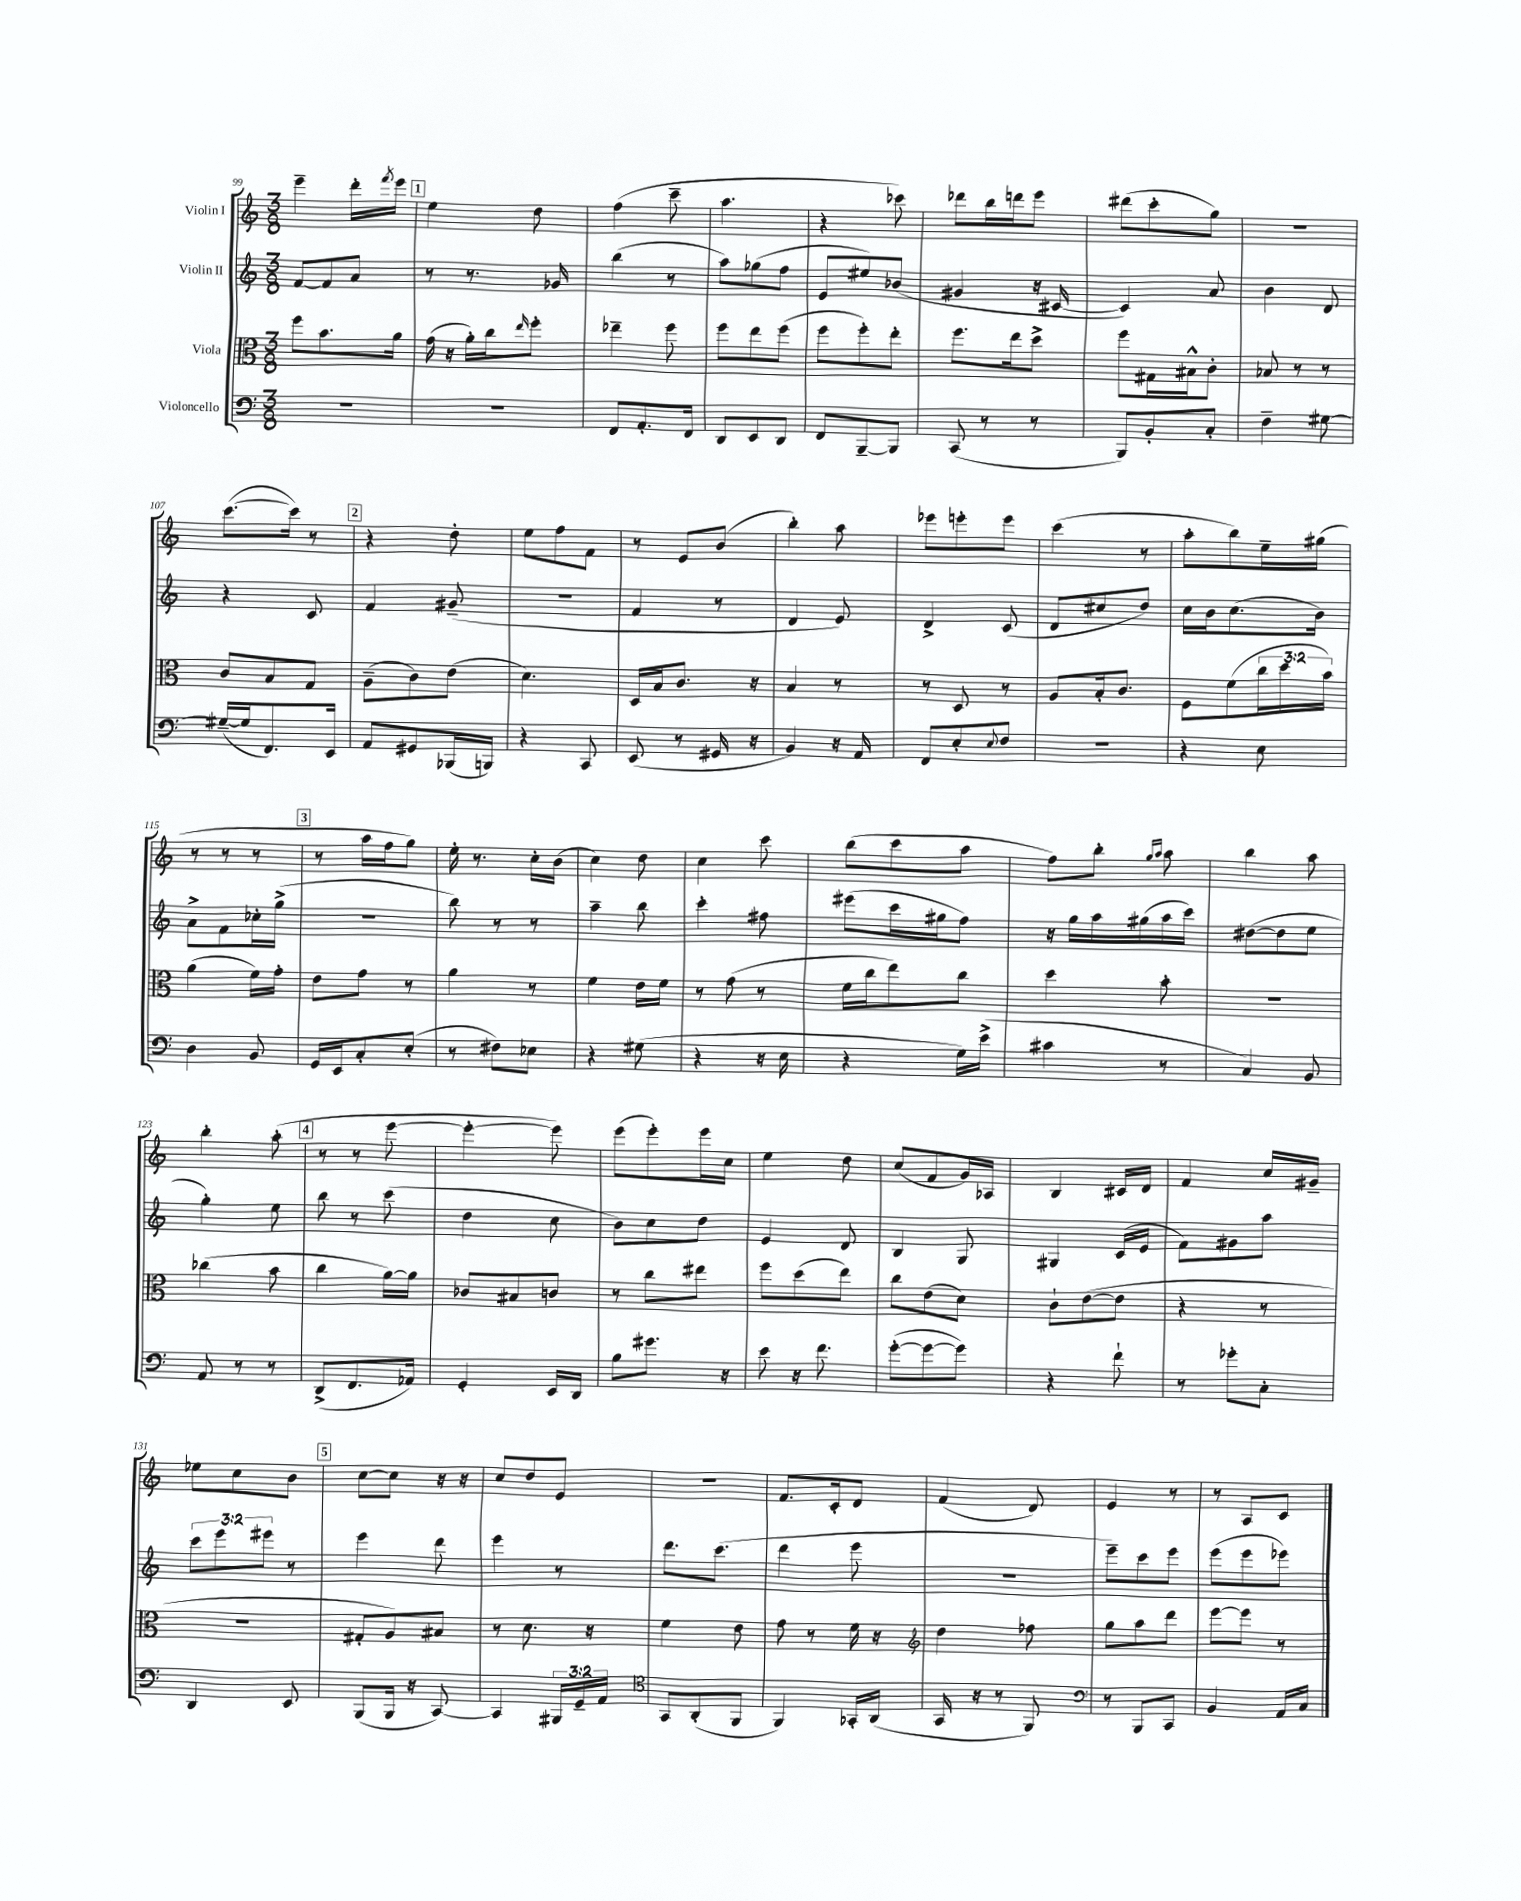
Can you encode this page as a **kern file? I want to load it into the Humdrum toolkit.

**kern	**kern	**kern	**kern
*staff4	*staff3	*staff2	*staff1
*clefF4	*clefC3	*clefG2	*clefG2
*k[]	*k[]	*k[]	*k[]
*M3/8	*M3/8	*M3/8	*M3/8
4.r	8ff	[8f	4eee~
.	8.b	8f]	.
.	.	8a	16ddd'
.	.	.	8qfff
.	16a	.	16eee
=	=	=	=
4.r	(16g	8r	4ee
.	16r	.	.
.	16a')	8.r	.
.	16cc	.	.
.	16qqee	.	.
.	8ff'	.	8dd
.	.	16g-	.
=	=	=	=
8FF	4ee-~	(4bb	(4ff
8.AA'	.	.	.
.	8ff	8r	8ccc~
16FF	.	.	.
=	=	=	=
8DD	8ff	8aa)	4.aa
8EE	8ee	(8gg-	.
8DD	(8ff	8ff	.
=	=	=	=
8FF	8ff	8e	4r
[8BBB~	8ff')	8ee#)	.
8BBB]	8ee'	(8b-	8ccc-)
=	=	=	=
(8CC	8.ff	4g#	8ddd-
8r	.	.	16bb
.	16ee	.	16ddd
8r	8dd^	16r	8eee
.	.	[16c#	.
=	=	=	=
8BBB)	8ff	4c#])	(8ddd#
8BB'	16G#	.	8ccc'
.	16B#^^	.	.
8C'	8c'	8a	8gg)
=	=	=	=
4F~	8B-	4b	4.r
.	8r	.	.
[8G#	8r	8d	.
=	=	=	=
(16G#~_	8c	4r	([8.ccc
16G#]	.	.	.
8.FF)	8B	.	.
.	.	.	16ccc])
.	8G	8c	8r
16EE	.	.	.
=	=	=	=
8AA	(8A~	4f	4r
8GG#	8c)	.	.
(16BBB-	(8e	(8g#~	8dd'
16BBB)	.	.	.
=	=	=	=
4r	4.d)	4.r	8ee
.	.	.	8ff
8CC	.	.	8f
=	=	=	=
(8EE	16D	4f	8r
.	16B	.	.
8r	8.c	.	8e
16GG#	.	8r	(8b
16r	16r	.	.
=	=	=	=
4BB)	4B	4d	4bb')
16r	8r	8e)	8aa
16AA	.	.	.
=	=	=	=
8FF	8r	4d^	8eee-
8E'	8D	.	8eee'
8qqE	.	.	.
8F	8r	(8c	8eee
=	=	=	=
4.r	8A	8d	(4ccc
.	16B'	8cc#	.
.	8.c	.	.
.	.	8dd)	8r
=	=	=	=
4r	8F	16cc	8aa'
.	.	16b	.
.	(8f	(8.cc	8bb)
8E	24cc	.	16ee~
.	24dd	.	.
.	.	16b)	(16gg#
.	24b)	.	.
=	=	=	=
4D	(4a	8a^	8r
.	.	8f	8r
8BB	16f)	16cc-'	8r
.	16g'	(16gg^	.
=	=	=	=
16GG	8e	4.r	8r
16EE	.	.	.
8C'	8g	.	16aa
.	.	.	16ff
(8E'	8r	.	8gg)
=	=	=	=
8r	4a	8bb)	16ee'
.	.	.	8.r
8F#)	.	8r	.
8E-	8r	8r	16cc'
.	.	.	(16b
=	=	=	=
4r	4f	4aa~	4cc)
(8G#	16e	8bb	8dd
.	16f	.	.
=	=	=	=
4r	8r	4ccc'	4cc
.	(8g	.	.
16r	8r	8ff#	8ccc
16E	.	.	.
=	=	=	=
4r	16f	(8eee#	(8bb
.	16cc	.	.
.	8ee)	16ccc	8ccc
.	.	16gg#	.
16G)	8cc	8ff)	8aa
(16e^	.	.	.
=	=	=	=
4c#	4dd	16r	8ff)
.	.	16gg	.
.	.	16aa	8bb'
.	.	(16gg#	.
.	.	.	16qqgg
.	.	.	16qqaa
8r	8b'	16aa	8aa
.	.	16ccc)	.
=	=	=	=
4C)	4.r	([8dd#	4bb
.	.	8dd#]	.
8BB	.	8ee	8aa
=	=	=	=
8AA	(4cc-	4gg')	4bb'
8r	.	.	.
8r	8b	8ee	(8aa'
=	=	=	=
(8DD^	4cc	8bb	8r
8.FF	.	8r	8r
.	[16a)	(8ccc	[8eee
16AA-)	16a]	.	.
=	=	=	=
4GG'	8c-	4dd	4eee'_
.	8B#	.	.
16EE	8c	8cc	8eee])
16DD	.	.	.
=	=	=	=
8B	8r	8b)	(8eee
8.g#	8cc	8cc	8eee')
.	8ee#	8dd	16eee
16r	.	.	16cc
=	=	=	=
8e	8ff	4e	4ee
16r	(8dd	.	.
8.f	.	.	.
.	8ee)	8d	8dd
=	=	=	=
([8g'	8cc	4B	(8cc
8g_	(8e	.	8f
8g])	8d)	8G	16g)
.	.	.	16A-
=	=	=	=
4r	8c`	4G#	4B
.	([8e	.	.
8f`	8e]	(16c	16c#
.	.	16e	16d
=	=	=	=
8r	4r	8f)	4f
8g-'	.	8g#	.
8C'	8r	8aa	16cc
.	.	.	16g#~
=	=	=	=
4DD	4.r	12ccc	8ee-
.	.	12eee	.
.	.	.	8cc
.	.	12eee#	.
8EE	.	8r	8b
=	=	=	=
(8BBB	8G#'	4eee	[8cc
16BBB	8A)	.	8cc]
16r	.	.	.
[8CC)	8B#	8ddd	16r
.	.	.	16r
=	=	=	=
4CC]	8r	4eee	8cc
.	8.d	.	8dd
24BBB#	.	8r	8e
24GG~	.	.	.
.	16r	.	.
24AA	.	.	.
=	=	=	=
*clefC4	*	*	*
8GG	4f	8.ddd	4.r
(8AA'	.	.	.
.	.	(8.ccc	.
8FF	8e	.	.
=	=	=	=
4FF)	8g	4ddd	8.f
.	8r	.	.
.	.	.	16c'
16GG-'	16f	8eee	8d
(16AA	16r	.	.
=	=	=	=
*	*clefG2	*	*
16GG	4dd	4.r	(4f
16r	.	.	.
8r	.	.	.
8FF)	8ff-	.	8d)
=	=	=	=
*clefF4	*	*	*
8r	8gg	8eee~)	4e
8BBB	8aa	8ccc	.
8CC	8ddd	8eee	8r
=	=	=	=
4BB	[8eee	(8eee	8r
.	8eee]	8eee	8A
16AA	8r	8eee-)	8c
16C	.	.	.
==	==	==	==
*-	*-	*-	*-
